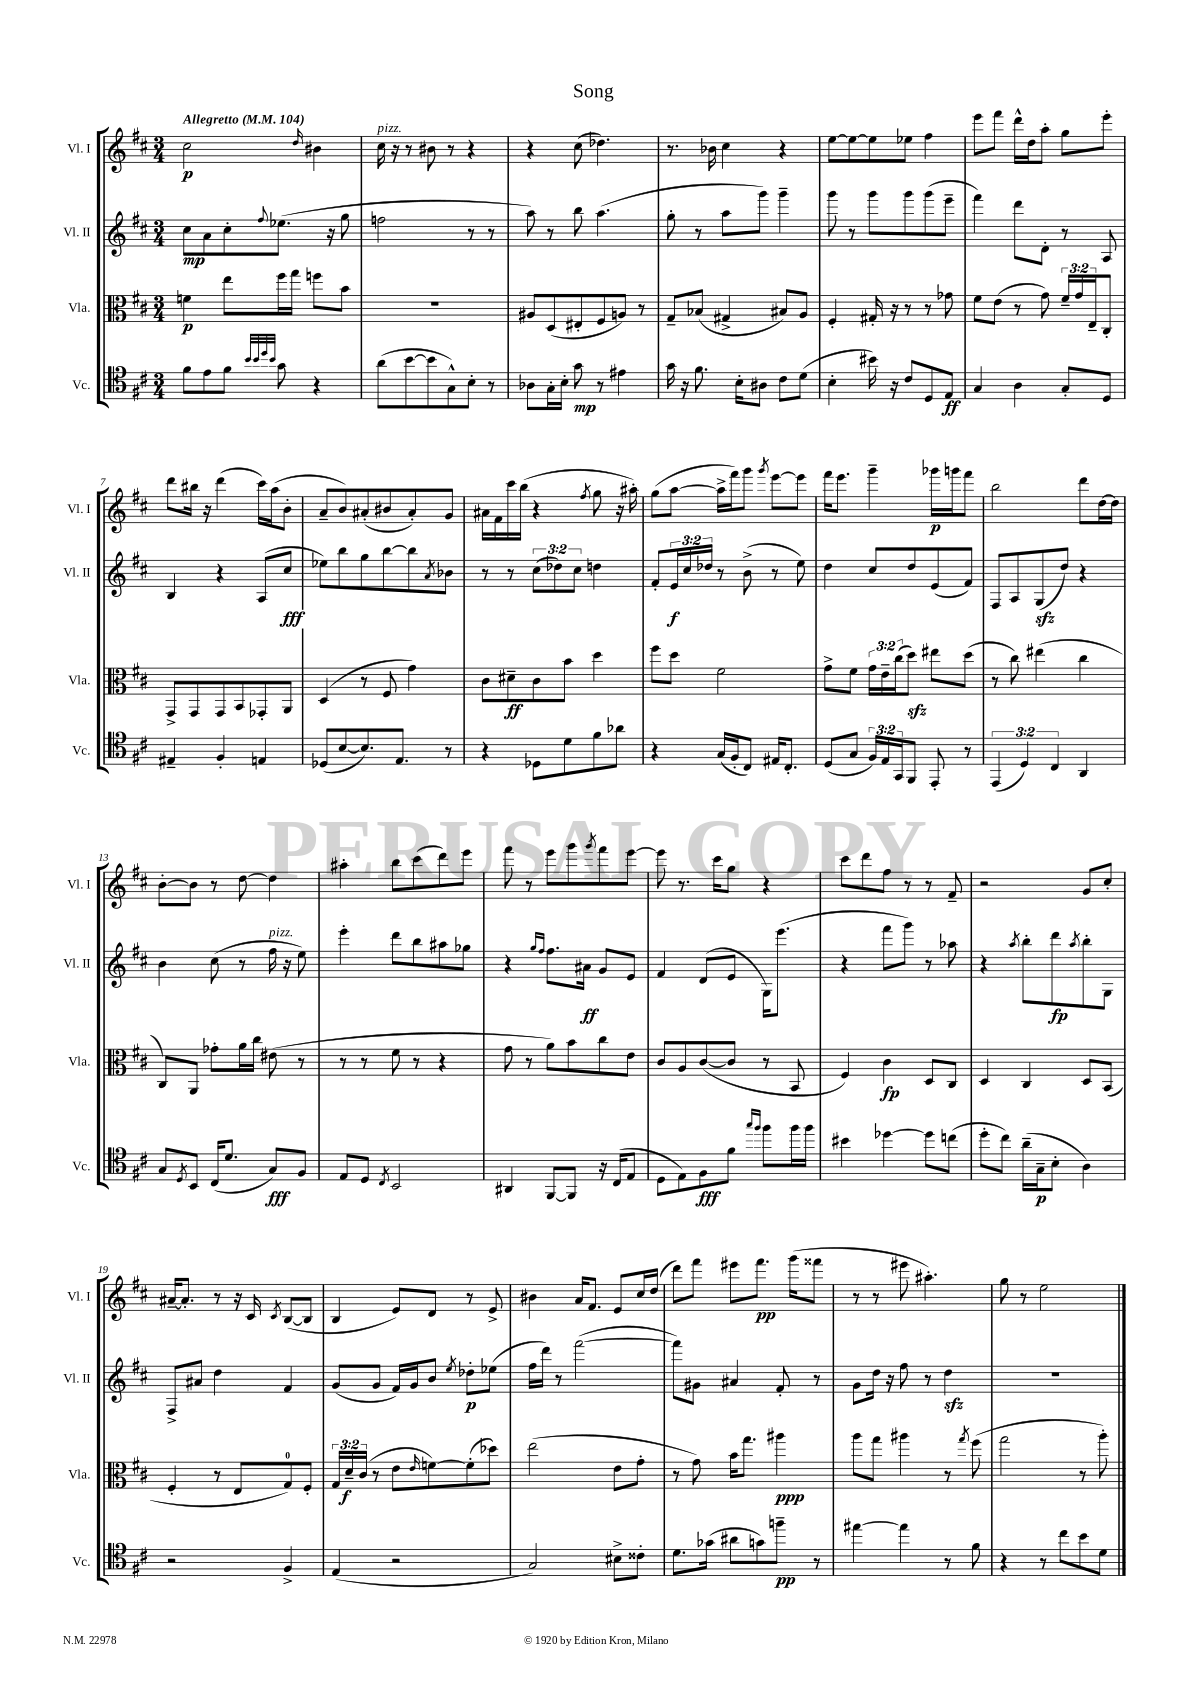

**kern	**dynam	**kern	**dynam	**kern	**dynam	**kern	**dynam
*part4	*part4	*part3	*part3	*part2	*part2	*part1	*part1
*staff4	*staff4	*staff3	*staff3	*staff2	*staff2	*staff1	*staff1
*I"Vc.	*	*I"Vla.	*	*I"Vl. II	*	*I"Vl. I	*
*I'Vc.	*	*I'Vla.	*	*I'Vl. II	*	*I'Vl. I	*
*clefC4	*	*clefC3	*	*clefG2	*	*clefG2	*
*k[f#c#]	*	*k[f#c#]	*	*k[f#c#]	*	*k[f#c#]	*
*M3/4	*	*M3/4	*	*M3/4	*	*M3/4	*
*MM104	*	*MM104	*	*MM104	*	*MM104	*
=1	=1	=1	=1	=1	=1	=1	=1
!	!	!	!	!	!	!LO:TX:a:B:t=Allegretto	!
8f#\L	.	4fn\	p	8cc#\L	mp	2cc#\	p
8e\	.	.	.	8a\	.	.	.
8f#\J	.	8ee\L	.	8cc#'\	.	.	.
32qqb/LLL	.	.	.	.	.	.	.
32qqb/	.	.	.	.	.	.	.
32qqdd/	.	.	.	.	.	.	.
32qqb/JJJ	.	.	.	8qqff#/	.	.	.
8g\	.	16ff#\L	.	(8.ee-X\J	.	.	.
.	.	16gg\JJ	.	.	.	.	.
.	.	.	.	.	.	16qqdd/	.
4r	.	8ffn\L	.	.	.	4b#X\	.
.	.	.	.	16r	.	.	.
.	.	8b\J	.	8gg\	.	.	.
=2	=2	=2	=2	=2	=2	=2	=2
!	!	!	!	!	!	!LO:TX:a:i:t=pizz.	!
(8a\L	.	2.r	.	2ffn\	.	16cc#\	.
.	.	.	.	.	.	16r	.
[8b\	.	.	.	.	.	8r	.
8b\]	.	.	.	.	.	8b#X\	.
8G^^\)	.	.	.	.	.	8r	.
8B'\J	.	.	.	8r	.	4r	.
8r	.	.	.	8r	.	.	.
=3	=3	=3	=3	=3	=3	=3	=3
8A-X\L	.	8A#X/L	.	8aa\)	.	4r	.
16G'\L	.	(8D/	.	8r	.	.	.
16B'\JJ	.	.	.	.	.	.	.
8g\	mp	8E#X'/	.	8bb\	.	(8cc#\	.
8r	.	8F#/	.	(4.aa\	.	4.dd-X\)	.
4e#X\	.	8An/J)	.	.	.	.	.
.	.	8r	.	.	.	.	.
=4	=4	=4	=4	=4	=4	=4	=4
16g\	.	8G~/L	.	8gg'\	.	8.r	.
16r	.	.	.	.	.	.	.
8.f#\	.	(8B-X/J	.	8r	.	.	.
.	.	.	.	.	.	16b-X\	.
.	.	4G#X^/	.	8aa\L	.	4cc#\	.
16B'\KL	.	.	.	.	.	.	.
8A#X\J	.	.	.	8ggg\J)	.	.	.
8c#\L	.	8B#X/L)	.	4ggg~\	.	4r	.
(8d\J	.	8A/J	.	.	.	.	.
=5	=5	=5	=5	=5	=5	=5	=5
4B'\	.	4F#'/	.	8ggg\	.	[8ee\L	.
.	.	.	.	8r	.	8ee\_	.
16b#X\)	.	16G#X'/	.	8ggg\L	.	8ee\]	.
16r	.	16r	.	.	.	.	.
8c#/L	.	8r	.	8ggg\	.	8ee-X\J	.
8D/	.	8r	.	(8ggg\	.	4ff#\	.
8E/J	ff	8g-X\	.	8eee~\J	.	.	.
=6	=6	=6	=6	=6	=6	=6	=6
4G/	.	8f#\L	.	4fff#\)	.	8eee\L	.
.	.	(8e\J	.	.	.	8fff#\J	.
4A\	.	8r	.	8ddd\L	.	16ddd^^\LL	.
.	.	.	.	.	.	16dd\J	.
.	.	8g\)	.	8d'\J	.	8aa'\J	.
8G'/L	.	24f#~/LL	.	8r	.	8gg\L	.
.	.	24g/	.	.	.	.	.
.	.	24E~/J	.	.	.	.	.
8D/J	.	8C#'/J	.	8A/	.	8eee'\J	.
!!LO:LB:g=z
=7	=7	=7	=7	=7	=7	=7	=7
4E#X~/	.	8GG^/L	.	4B/	.	8ddd\L	.
.	.	8GG/	.	.	.	16bb#X\Jk	.
.	.	.	.	.	.	16r	.
4F#'/	.	8GG/	.	4r	.	(4ddd\	.
.	.	8BB/	.	.	.	.	.
4En/	.	8GG-X'/	.	(8A/L	.	16ccc#\LL)	.
.	.	.	.	.	.	(16aa\J	.
.	.	8AA/J	.	8cc#/J	fff	8b'\J	.
=8	=8	=8	=8	=8	=8	=8	=8
(8D-X/L	.	(4D/	.	8ee-X\L)	.	8a~/L	.
[8B/	.	.	.	8bb\	.	8b/)	.
8.B/])	.	8r	.	8gg\	.	(8a#X'/	.
.	.	8F#/	.	[8bb\	.	8b#X/	.
8.E/J	.	.	.	.	.	.	.
.	.	4g\)	.	8bb\]	.	8a#'/)	.
.	.	.	.	8qa/	.	.	.
8r	.	.	.	8b-X\J	.	8g/J	.
=9	=9	=9	=9	=9	=9	=9	=9
4r	.	8c#\L	.	8r	.	16a#X\LL	.
.	.	.	.	.	.	16f#\	.
.	.	8d#X~\	ff	8r	.	16ccc#\	.
.	.	.	.	.	.	(16bb\JJ	.
8D-X\L	.	8c#\	.	(12cc#\L	.	4r	.
.	.	.	.	12dd-X\)	.	.	.
8d\	.	8b\J	.	.	.	.	.
.	.	.	.	12cc#\J	.	.	.
.	.	.	.	.	.	8qff#/	.
8f#\	.	4dd\	.	4ddn\	.	8gg\	.
8a-X\J	.	.	.	.	.	16r	.
.	.	.	.	.	.	16aa#X'\)	.
=10	=10	=10	=10	=10	=10	=10	=10
4r	.	8ff#\L	.	8f#'/L	.	(8gg\L	.
.	.	8dd\J	.	24e/L	f	[8aa\J	.
.	.	.	.	24cc#/	.	.	.
.	.	.	.	24dd-X/JJ	.	.	.
(16G/LL	.	2f#\	.	8r	.	16aa^\LL]	.
16F#'/J	.	.	.	.	.	16fff#\J)	.
8C#/J)	.	.	.	(8b^\	.	8ggg\J	.
.	.	.	.	.	.	8qggg/	.
16E#X/KL	.	.	.	8r	.	[8eee\L	.
8.C#'/J	.	.	.	.	.	.	.
.	.	.	.	8ee\)	.	8eee\J]	.
=11	=11	=11	=11	=11	=11	=11	=11
(8D/L	.	8g^\L	.	4dd\	.	16fff#\KL	.
.	.	.	.	.	.	8.eee\J	.
8G/J	.	8f#\J	.	.	.	.	.
24F#/LL)	.	24g\LL	.	8cc#/L	.	4ggg~\	.
24E/	.	24e~\	.	.	.	.	.
24GG/J	.	(24cc#\J	.	.	.	.	.
8FF#/J	.	8ddzz\J)	.	8dd/	.	.	.
8EE'/	.	8ee#X\L	.	(8e/	.	16ggg-X\LL	p
.	.	.	.	.	.	16gggn\J	.
8r	.	(8dd\J	.	8f#/J)	.	8fff#\J	.
=12	=12	=12	=12	=12	=12	=12	=12
(6EE/	.	8r	.	8F#/L	.	2bb\	.
.	.	8cc#\)	.	8A/	.	.	.
6D/)	.	.	.	.	.	.	.
.	.	(4ee#X\	.	(8Gzz/	.	.	.
6C#/	.	.	.	.	.	.	.
.	.	.	.	8dd/J)	.	.	.
4AA/	.	4cc#\	.	4r	.	8ddd\L	.
.	.	.	.	.	.	[16dd\L	.
.	.	.	.	.	.	16dd\JJ]	.
!!LO:LB:g=z
=13	=13	=13	=13	=13	=13	=13	=13
8G/L	.	8C#/L)	.	4b\	.	[8b'\L	.
8qD/	.	.	.	.	.	.	.
8BB/J	.	8AA/J	.	.	.	8b\J]	.
(16C#/KL	.	8g-X'\L	.	(8cc#\	.	8r	.
8.d/J	.	.	.	.	.	.	.
.	.	16a\L	.	8r	.	[8dd\	.
.	.	16cc#\JJ	.	.	.	.	.
!	!	!	!	!LO:TX:a:i:t=pizz.	!	!	!
8G/L)	fff	(8e#X\	.	16ff#\	.	4dd\]	.
.	.	.	.	16r	.	.	.
8F#/J	.	8r	.	8ee\)	.	.	.
=14	=14	=14	=14	=14	=14	=14	=14
8E/L	.	8r	.	4eee'\	.	4aa#X'\	.
8D/J	.	8r	.	.	.	.	.
8qC#/	.	.	.	.	.	.	.
2BB/	.	8f#\	.	8ddd\L	.	8bb\L	.
.	.	8r	.	8bb\	.	(8ccc#\	.
.	.	4r	.	8aa#X\	.	8ddd\)	.
.	.	.	.	8gg-X\J	.	8eee\J	.
=15	=15	=15	=15	=15	=15	=15	=15
4AA#X/	.	8g\	.	4r	.	8fff#\	.
.	.	8r	.	.	.	8r	.
.	.	.	.	16qqgg/LL	.	.	.
.	.	.	.	16qqff#/JJ	.	.	.
[8FF#/L	.	8a\L)	.	8.ff#\L	.	8eee\L	.
8FF#/J]	.	8b\	.	.	.	8ggg\	.
.	.	.	.	16a#X\Jk	ff	.	.
.	.	.	.	.	.	8qggg/	.
16r	.	8cc#\	.	8g/L	.	8fff#\	.
(16C#/KL	.	.	.	.	.	.	.
8E/J	.	8e\J	.	8e/J	.	[8eee\J	.
=16	=16	=16	=16	=16	=16	=16	=16
8D\L	.	8c#/L	.	4f#/	.	8eee\]	.
8E\)	.	8A/	.	.	.	8.r	.
8F#\	fff	([8c#/	.	(8d/L	.	.	.
.	.	.	.	.	.	16ccc#\KL	.
8f#\J	.	8c#/J]	.	8e/J	.	8gg\J	.
16qqgg/LL	.	.	.	.	.	.	.
16qqff#/JJ	.	.	.	.	.	.	.
8ff#\L	.	8r	.	16G\KL)	.	4r	.
.	.	.	.	(8.eee\J	.	.	.
16ff#\L	.	8BB/	.	.	.	.	.
16ff#\JJ	.	.	.	.	.	.	.
=17	=17	=17	=17	=17	=17	=17	=17
4b#X\	.	4F#/)	.	4r	.	8ccc#\L	.
.	.	.	.	.	.	8ddd\	.
[4dd-X\	.	4c#\	fp	8fff#\L	.	8ff#\J	.
.	.	.	.	8ggg\J)	.	8r	.
8dd-\L]	.	8D/L	.	8r	.	8r	.
(8ccn\J	.	8C#/J	.	8aa-X\	.	8f#~/	.
=18	=18	=18	=18	=18	=18	=18	=18
8dd'\L	.	4D/	.	4r	.	2r	.
8cc#\J)	.	.	.	.	.	.	.
.	.	.	.	8qaa/	.	.	.
(16a~\LL	.	4C#/	.	8bb'\L	.	.	.
16G~\J	p	.	.	.	.	.	.
8B'\J	.	.	.	8ddd\	fp	.	.
.	.	.	.	8qaa/	.	.	.
4A\)	.	8D/L	.	8bb'\	.	8g/L	.
.	.	(8BB/J	.	8G\J	.	8cc#'/J	.
!!LO:LB:g=z
=19	=19	=19	=19	=19	=19	=19	=19
2r	.	4F#'/	.	8F#^/L	.	[16a#X~/KL	.
.	.	.	.	.	.	8.a#'/J]	.
.	.	.	.	8a#X/J	.	.	.
.	.	8r	.	4dd\	.	8r	.
.	.	8E/L	.	.	.	16r	.
.	.	.	.	.	.	16c#/	.
.	.	.	.	.	.	8qc#/	.
4F#^/	.	8G/)	.	4f#/	.	([8B/L	.
.	.	8F#'/J	.	.	.	8B/J]	.
=20	=20	=20	=20	=20	=20	=20	=20
(4E/	.	24G/LL	.	(8g/L	.	4B/	.
.	.	24d~/	f	.	.	.	.
.	.	(24c#/JJ	.	.	.	.	.
.	.	8r	.	8g/J	.	.	.
2r	.	8e\L	.	16f#/LL)	.	8e/L)	.
.	.	.	.	16g/J	.	.	.
.	.	16qqe/	.	.	.	.	.
.	.	[8fn\)	.	8b/J	.	8d/J	.
.	.	.	.	8qee/	.	.	.
.	.	(8f'\]	.	8dd-X'\L	p	8r	.
.	.	8dd-X\J)	.	(8ee-X\J	.	8e^/	.
=21	=21	=21	=21	=21	=21	=21	=21
2G/)	.	(2ee\	.	16ff#\LL	.	4b#X\	.
.	.	.	.	16ddd\JJ)	.	.	.
.	.	.	.	8r	.	.	.
.	.	.	.	([2fff#\	.	16a/KL	.
.	.	.	.	.	.	8.f#/J	.
8B#X^\L	.	8e\L	.	.	.	8e/L	.
8c##X'\J	.	8g'\J	.	.	.	16cc#/L	.
.	.	.	.	.	.	(16dd/JJ	.
=22	=22	=22	=22	=22	=22	=22	=22
8.d\L	.	8r	.	8fff#\L])	.	8ddd\L)	.
.	.	8g\)	.	8g#X\J	.	8fff#\J	.
(16g-X\Jk	.	.	.	.	.	.	.
8a#X\L	.	16b\KL	.	4a#X/	.	8eee#X\L	.
.	.	8.gg\J	.	.	.	.	.
8gn\)	.	.	.	.	.	8.fff#\J	pp
8ffn~\J	pp	4aa#X\	ppp	8f#'/	.	.	.
.	.	.	.	.	.	(16ggg\KL	.
8r	.	.	.	8r	.	8fff##X\J	.
=23	=23	=23	=23	=23	=23	=23	=23
[4ee#X\	.	8aa\L	.	8g\L	.	8r	.
.	.	8gg\J	.	16dd\Jk	.	8r	.
.	.	.	.	16r	.	.	.
4ee#\]	.	4aa#X\	.	8ff#\	.	8eee#X\	.
.	.	.	.	8r	.	4.aa#X'\)	.
8r	.	8r	.	4ddzz\	.	.	.
.	.	8qgg/	.	.	.	.	.
8f#\	.	(8ff#\	.	.	.	.	.
=24	=24	=24	=24	=24	=24	=24	=24
4r	.	2gg\	.	2.r	.	8gg\	.
.	.	.	.	.	.	8r	.
8r	.	.	.	.	.	2ee\	.
8cc#\L	.	.	.	.	.	.	.
8b\	.	8r	.	.	.	.	.
8d\J	.	8aa'\)	.	.	.	.	.
==	==	==	==	==	==	==	==
*-	*-	*-	*-	*-	*-	*-	*-
